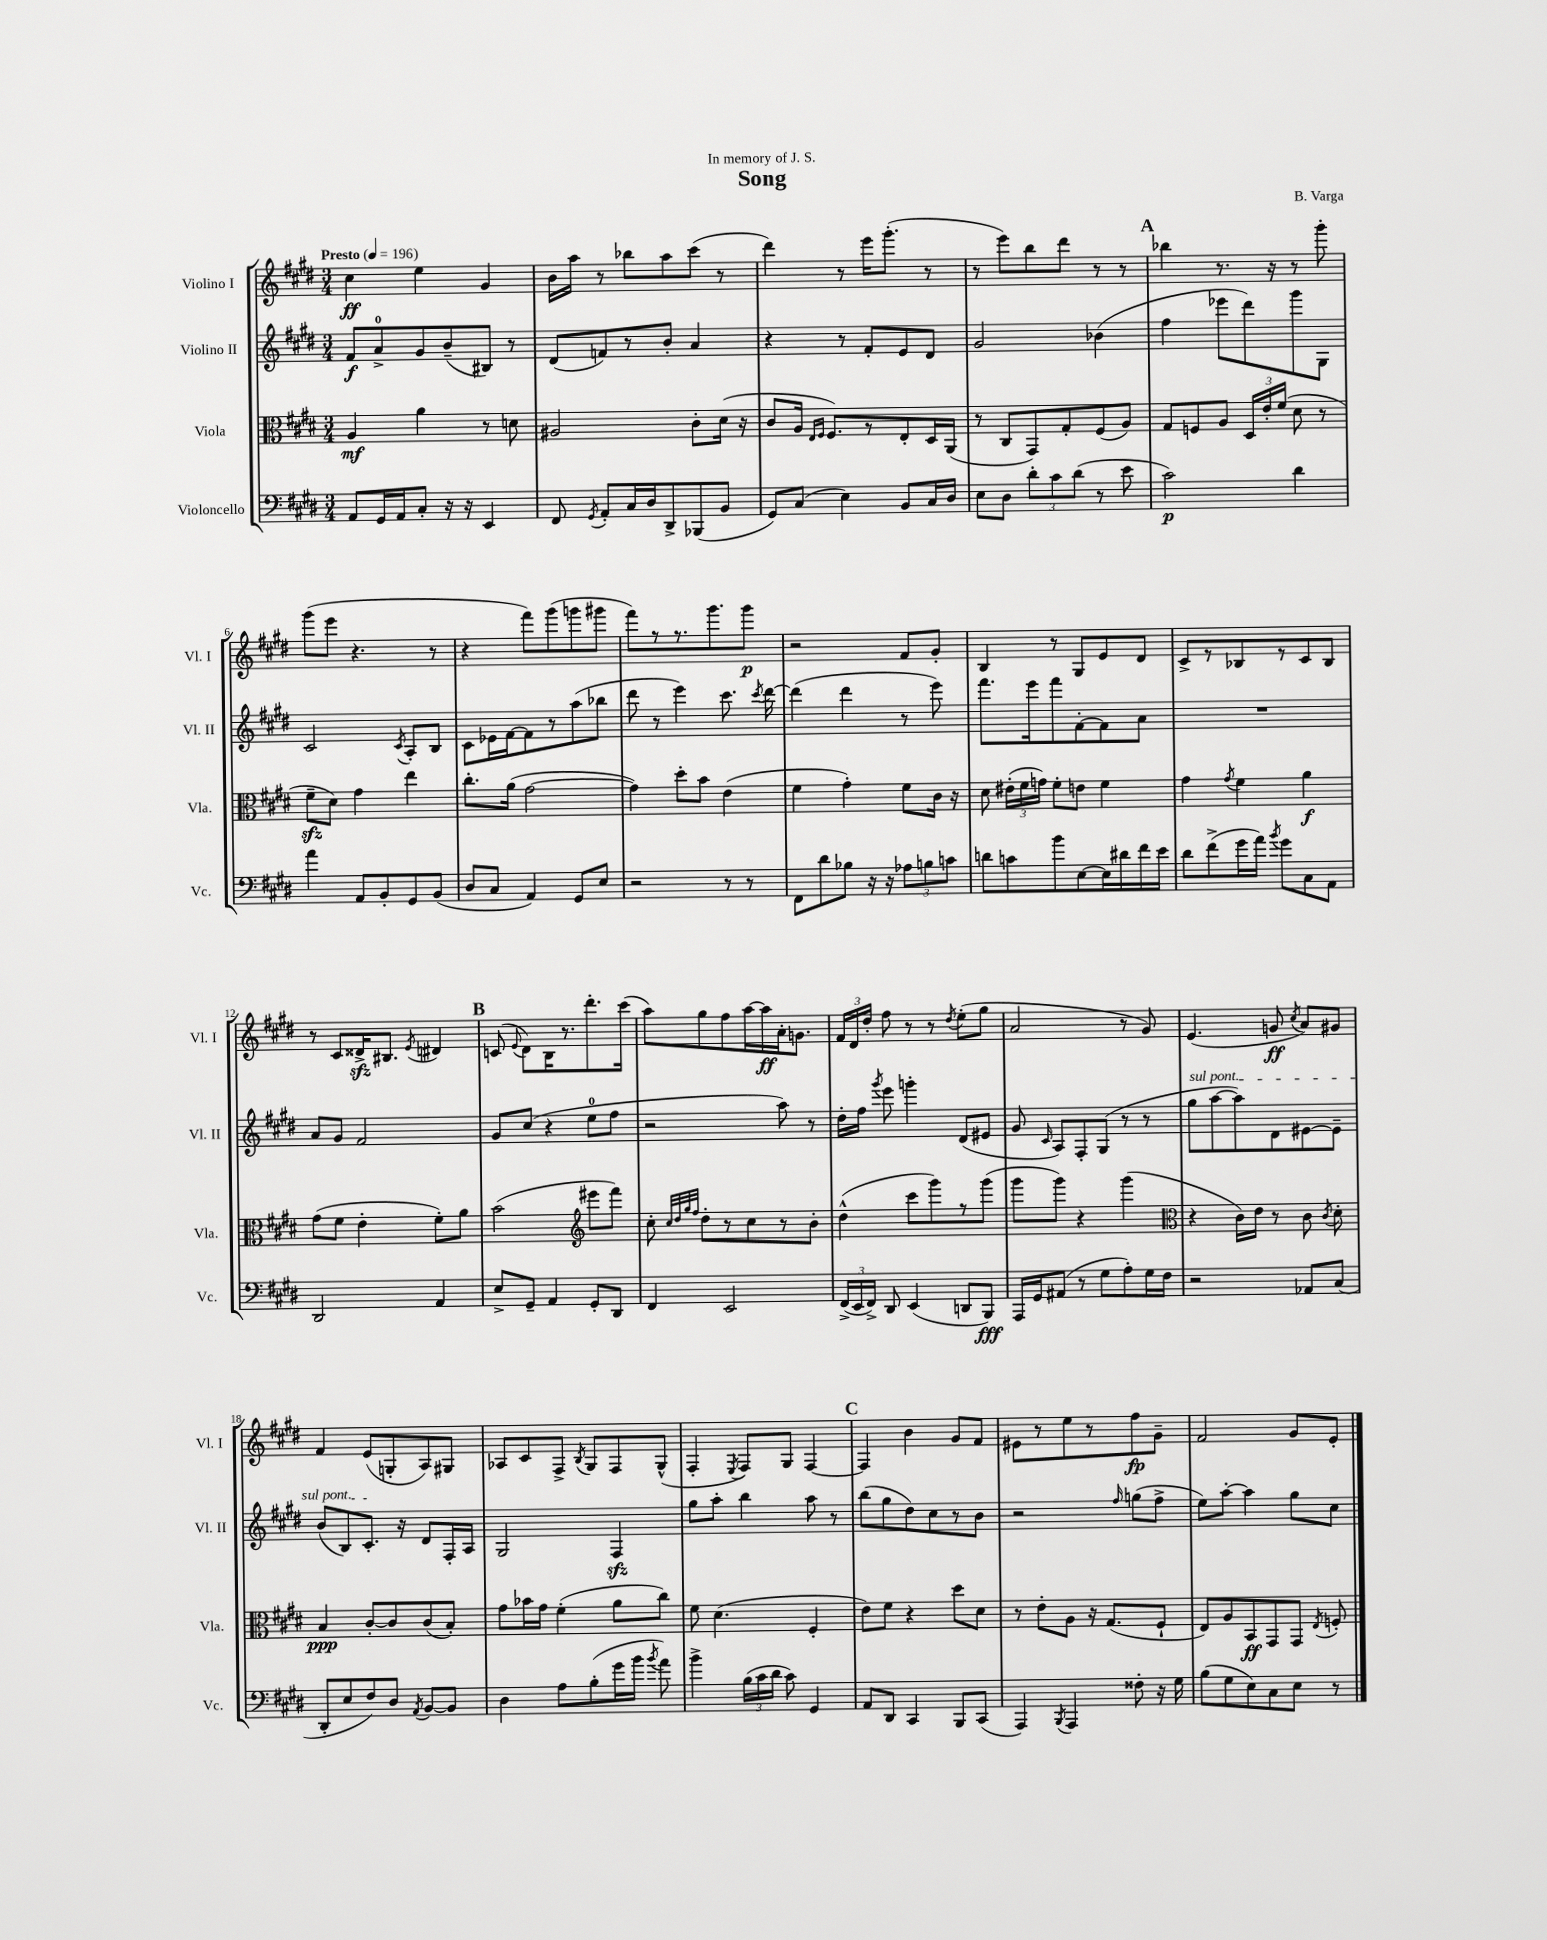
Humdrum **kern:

**kern	**kern	**kern	**kern
*staff4	*staff3	*staff2	*staff1
*clefF4	*clefC3	*clefG2	*clefG2
*k[f#c#g#d#]	*k[f#c#g#d#]	*k[f#c#g#d#]	*k[f#c#g#d#]
*M3/4	*M3/4	*M3/4	*M3/4
*MM196	*MM196	*MM196	*MM196
8AA/L	4A/	8f#/L	4cc#\
16GG#/L	.	8a^/	.
16AA/J	.	.	.
8C#'/J	4a\	8g#/	4ee\
16r	.	(8b~/	.
16r	.	.	.
4EE/	8r	8B#/J)	4g#/
.	8d\	8r	.
=	=	=	=
8FF#/	2A#/	(8d#/L	16b\LL
.	.	.	16aa\JJ
8qGG#/	.	.	.
8AA'/L	.	8f/)	8r
16C#/L	.	8r	8bb-\L
16D#/J	.	.	.
8DD#^/	.	8b'/J	8aa\
(8BBB-/	8c#'\L	4a/	(8ccc#\J
8BB/J	(16d#\Jk	.	8r
.	16r	.	.
=	=	=	=
8GG#/L)	8c#/L	4r	4ddd#\)
(8C#/J	16A/Jk	.	.
.	16qqE/LL	.	.
.	16qqF#/JJ	.	.
.	8.F#/L)	.	.
4E\)	.	8r	8r
.	8r	8f#'/L	16eee\LK
.	.	.	(8.ggg#'\J
8BB/L	8E'/	8e/	.
16C#/L	16D#/L	8d#/J	8r
16D#/JJ	(16AA/JJ	.	.
=	=	=	=
8E\L	8r	2g#/	8r
8D#\J	8C#/L	.	8eee\L)
12d#'\L	8GG#/)	.	8bb\
12c#\	.	.	.
.	8G#'/	.	8ddd#\J
(12d#\J	.	.	.
8r	(8F#/	(4b-\	8r
8e\	8A/J)	.	8r
=	=	=	=
2c#\)	8G#/L	4ff#\	4bb-\
.	8F/	.	.
.	8A/J	8eee-\L	8.r
.	24D#/LL	8ddd#\)	.
.	24e'/	.	.
.	.	.	16r
.	(24f#/JJ	.	.
4d#\	8d#\	8ggg#\	8r
.	8r	8G#\J	8ggg#'\
=	=	=	=
4a\	8f#~\L	2c#/	(8ggg#\L
.	8d#\J)	.	8eee\J
8AA/L	4g#\	.	4.r
8BB'/	.	.	.
.	.	8qc#/	.
8GG#/	4ee\	8A'/L	.
(8BB/J	.	8B/J	8r
=	=	=	=
8D#/L	8.cc#'\L	8c#\L	4r
8C#/J	.	16e-\L	.
.	(16a\Jk	[16f#\J	.
4AA/)	[2g#\	8f#\]	8fff#\L)
.	.	8r	(8ggg#\
8GG#/L	.	(8aa\	8ggg\
8E/J	.	8bb-\J	8ggg#\J
=	=	=	=
2r	4g#\])	8ddd#\	8fff#\L)
.	.	8r	8r
.	8dd#'\L	4eee\)	8.r
.	8b\J	.	.
.	.	.	8.ggg#\
8r	(4e\	8.ccc#\	.
8r	.	.	8ggg#\J
.	.	8qccc#/	.
.	.	[16ddd#\	.
=	=	=	=
8FF#\L	4f#\	(4ddd#\]	2r
8d#\	.	.	.
8B-\J	4g#'\)	4ddd#\	.
16r	.	.	.
16r	.	.	.
12A-\L	8f#\L	8r	8f#/L
12B\	.	.	.
.	16c#\Jk	8eee\)	8g#'/J
12c\J	.	.	.
.	16r	.	.
=	=	=	=
8d\L	8d#\	8.fff#\L	4B/
8c\	(24e#'\LL	.	.
.	24f#\	.	.
.	.	16eee\k	.
.	24g\JJ)	.	.
8b\	8f#'\L	8fff#\	8r
[8E\	8e\J	[8f#'\	8G#/L
16E\]L	4f#\	8f#\]	8e/
16d#\	.	.	.
16f#\	.	8a\J	8d#/J
16e\JJ	.	.	.
=	=	=	=
8d#\L	4g#\	2.r	8c#^/L
(8f#^\	.	.	8r
.	8qg#/	.	.
16g#\L	4f#\	.	8B-/
16a\JJ)	.	.	.
8qb/	.	.	.
8g#\L	.	.	8r
8C#\	4a\	.	8c#/
8AA\J	.	.	8B-/J
=	=	=	=
2DD#/	(8g#\L	8a/L	8r
.	8f#\J	8g#/J	8c#/L
.	4e'\	2f#/	16d##^/K
.	.	.	8.B#/J
.	.	.	8qe/
4AA/	8f#'\L)	.	4d#/
.	8a\J	.	.
=	=	=	=
8E^/L	(2b\	8g#/L	(8c/
.	.	.	8qqe/
8GG#~/J	.	(8cc#/J	8d#\L)
4AA/	.	4r	16B\K
.	.	.	8.r
*	*clefG2	*	*
8GG#'/L	8eee#\L	8ee\L	8.ddd#'\
8DD#/J	8fff#\J)	8ff#\J	.
.	.	.	(16ccc#\Jk
=	=	=	=
4FF#/	8cc#'\	2r	8aa\L)
.	32qqcc#/LLL	.	.
.	32qqdd#/	.	.
.	32qqgg#/	.	.
.	32qqff#/JJJ	.	.
.	8dd#'\L	.	8gg#\
2EE/	8r	.	8ff#\
.	8cc#\	.	[16aa\L
.	.	.	16aa\]
.	8r	8aa\)	16a'\J
.	.	.	8.g\J
.	8b'\J	8r	.
=	=	=	=
(24FF#^/LL	(4dd#^^\	16dd#'\LL	24f#/LL
24EE/	.	.	24d#/
.	.	16ff#\JJ	.
24FF#^/JJ)	.	.	24dd#'/JJ
.	.	8qggg#/	.
8DD#/	.	8eee\	8ff#\
(4EE/	8ccc#\L	4ggg'\	8r
.	8ggg#\)	.	8r
.	.	.	8qdd#/
8DD/L	8r	(8d#/L	(8ee'\L
8BBB/J)	(8ggg#\J	8e#/J	8gg#\J
=	=	=	=
16AAA/LL	8ggg#\L	8g#/	2a/
16GG#/J	.	.	.
.	.	16qqc#/	.
(8AA#/J	8ggg#\J)	8A/L)	.
8r	4r	8F#'/	.
8G#\L	.	(8G#/J	.
8A'\)	(4ggg#\	8r	8r
16G#\L	.	8r	8g#/)
16F#\JJ	.	.	.
=	=	=	=
*	*clefC3	*	*
2r	4r	8gg#\L	(4.e/
.	.	[8aa\	.
.	16c#\LL)	8aa\])	.
.	16e\JJ	.	.
.	8r	8d#\	8g/
.	.	.	8qcc#/
8AA-/L	8c#\	[8e#\	8a/L)
.	8qc#/	.	.
(8C#/J	8d#'\	8e#~\]J	8g#/J
=	=	=	=
8DD#'/L	4B/	(8b/L	4f#/
8E/	.	8B/)	.
8F#/)	[8c#'/L	8.c#'/J	(8e/L
8D#/J	8c#/]	.	8G'/
.	.	16r	.
8qAA/	.	.	.
[8BB/L	(8c#/	8d#/L	8A/)
8BB/]J	8B'/J)	16F#'/L	8G#/J
.	.	16A/JJ	.
=	=	=	=
4D#\	8g#\L	2G#/	8A-/L
.	16b-\L	.	8c#/
.	16g#\JJ	.	.
8A\L	(4f#'\	.	8F#^/J
.	.	.	8qB/
(8B'\	.	.	8G#/L
16g#\L	8a\L	4F#/	8F#/
16b\JJ	.	.	.
8qb/	.	.	.
8a\)	8cc#\J)	.	(8G#^^/J
=	=	=	=
4b^\	8f#\	8gg#\L	4F#'/
.	(4.d#\	8aa'\J	.
.	.	.	8qE/
(24B\LL	.	4bb\	8F#/L)
24c#\	.	.	.
24d#\JJ	.	.	.
8c#\)	.	.	8G#/J
4GG#/	4F#'/	8aa\	[4F#/
.	.	8r	.
=	=	=	=
8AA/L	8e\L)	(8bb\L	4F#/]
8DD#/J	8f#\J	8gg#\	.
4CC#/	4r	8dd#\)	4b\
.	.	8cc#\	.
8BBB/L	8dd#\L	8r	8g#/L
(8CC#/J	8d#\J	8b\J	8f#/J
=	=	=	=
4AAA/)	8r	2r	8e#\L
.	8e'\L	.	8r
8qBBB/	.	.	.
4AAA/	8A\J	.	8ee\
.	16r	.	8r
.	(8.G#/L	.	.
.	.	16qqff#/	.
8F##'\	.	(8gg\L	8ff#\
16r	8F#`/J	8ff#^\J	8g#~\J
16G#\	.	.	.
=	=	=	=
(8B\L	8E/L)	8ee\L)	2f#/
8G#\	8A/	[8aa'\J	.
8E\)	8BB/	4aa\]	.
8C#\	8GG#/	.	.
8E\J	8GG#/J	8gg#\L	8g#/L
.	8qE/	.	.
8r	8F'/	8cc#\J	8e'/J
==	==	==	==
*-	*-	*-	*-
